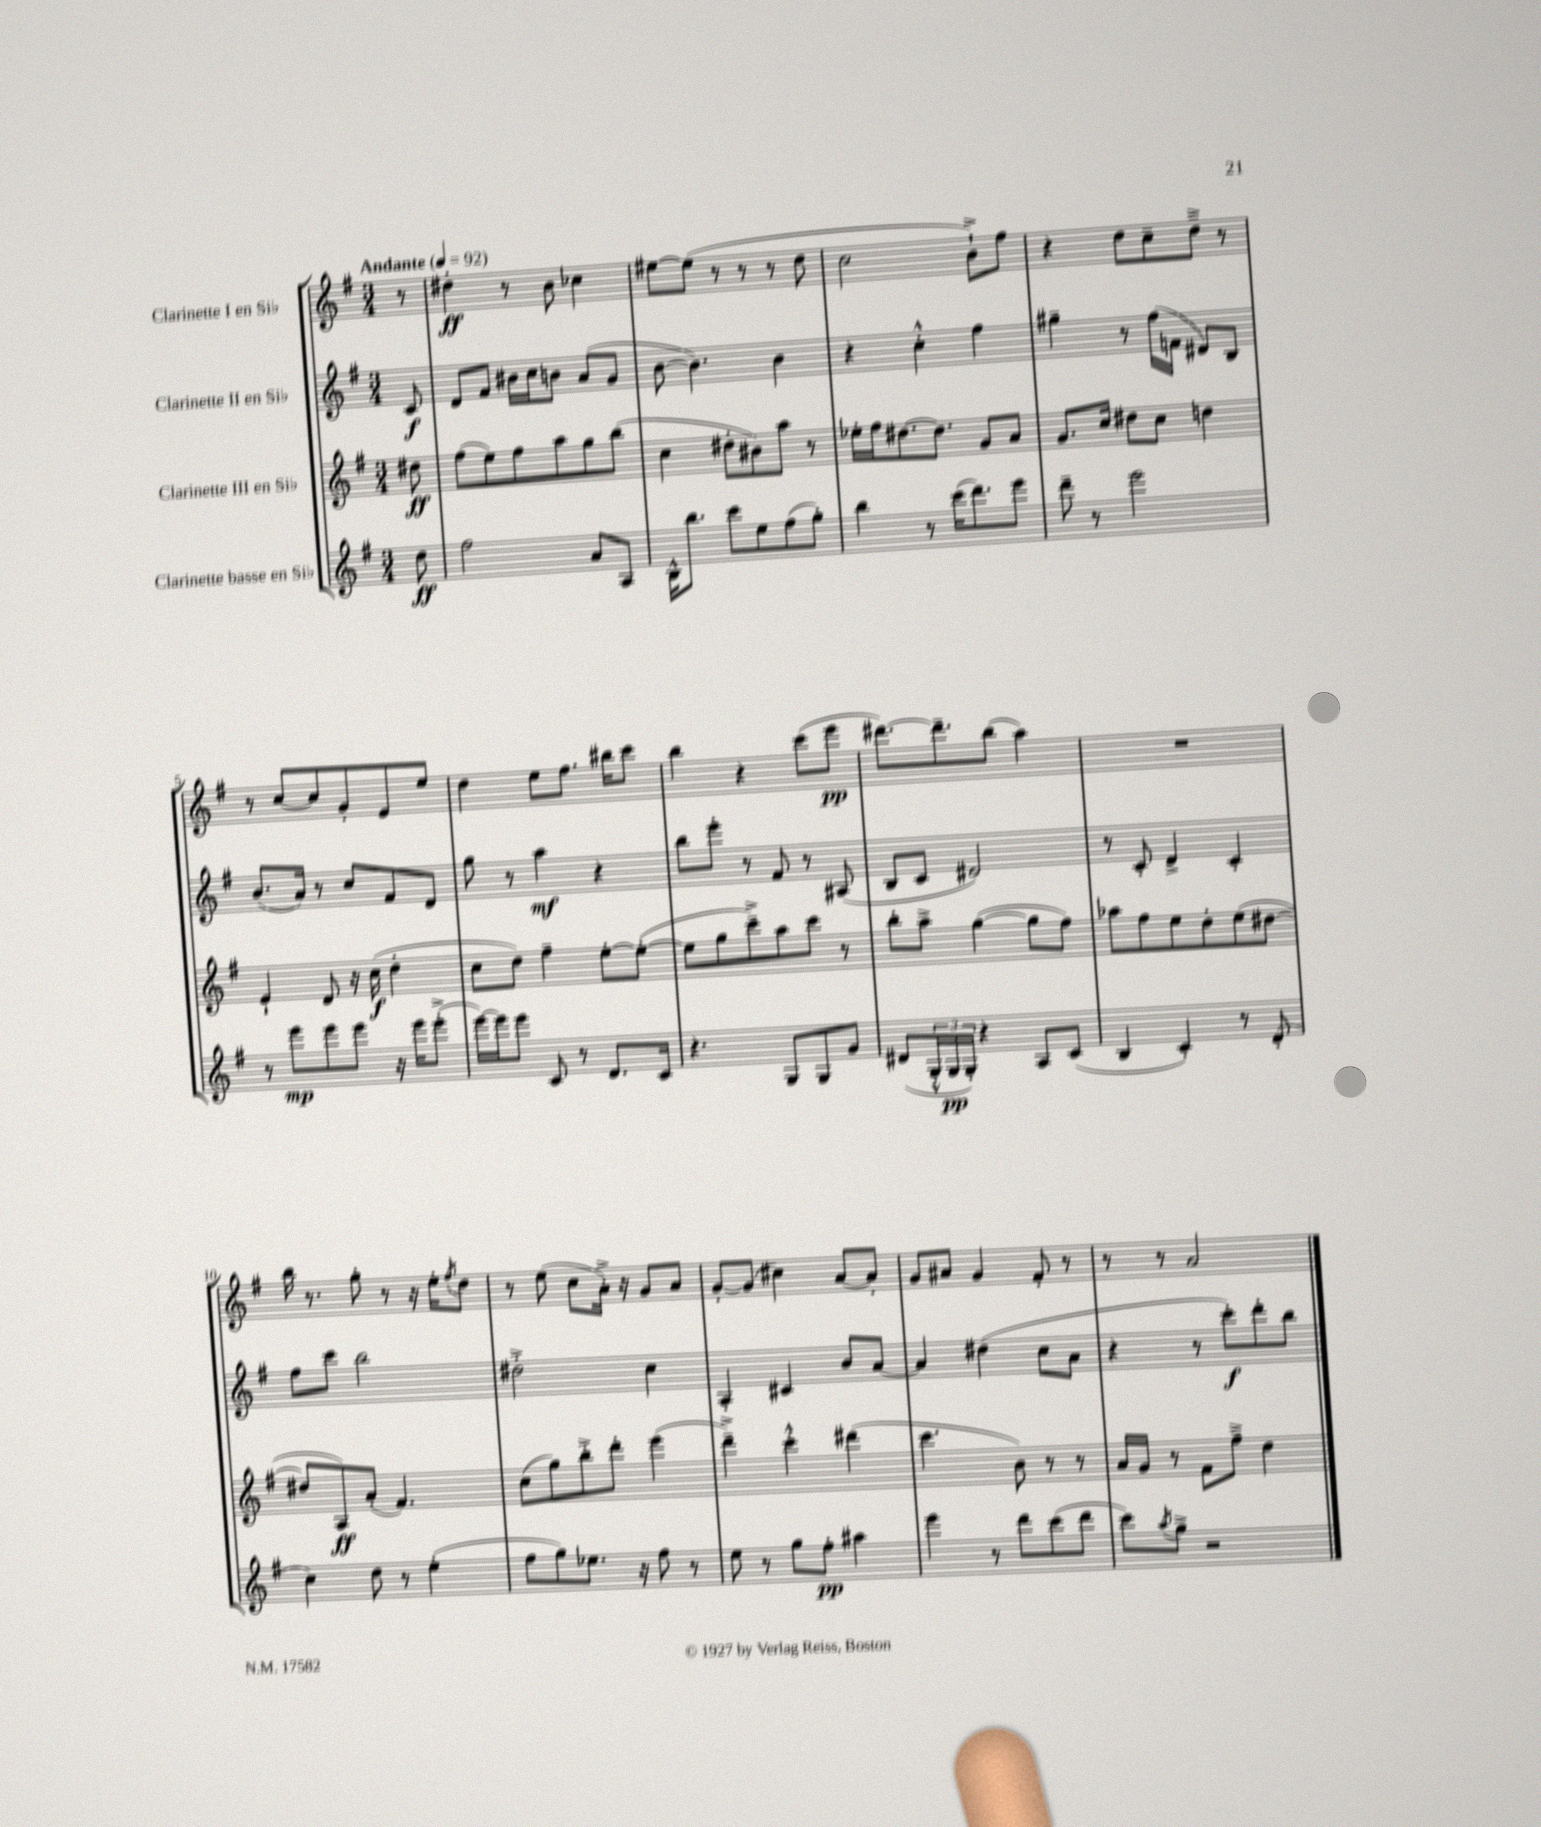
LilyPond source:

<<
\new StaffGroup <<
\new Staff = "s0" \with { instrumentName = "Clarinette I en Sib" } {
    \clef treble \key g \major \numericTimeSignature \time 3/4 \partial 8 \tempo "Andante" 4 = 92
    r8 |
    dis''4-.\ff r8 b'8 ces''4 |
    eis''8~ eis''8( r8 r8 r8 d''8 |
    c''2 b'8-!->) fis''8 |
    r4 d''8 c''8-- d''8---> r8 |
    r8 c''8~ c''8 g'8-. e'8 e''8 |
    d''4 e''8 fis''8. bis''16 c'''8 |
    b''4 r4 c'''8( e'''8\pp |
    dis'''8.~) dis'''8.-- b''8( a''4) |
    R2. |
    b''16 r8. g''8-. r8 r16 e''16-. \acciaccatura { fis''8 } d''8 |
    r8 e''8( c''8 a'16-.->) r16 g'8 a'8 |
    g'8~-. g'8( cis''4) a'8~ a'8-. |
    g'8 ais'8 g'4 fis'8-. r8 |
    r8 r8 a'2 \bar "|." |
}
\new Staff = "s1" \with { instrumentName = "Clarinette II en Sib" } {
    \clef treble \key g \major \numericTimeSignature \time 3/4 \partial 8
    c'8\f |
    d'8 fis'8 bis'16 c''16 b'8 a'8( g'8 |
    b'8~ b'4.) b'4 |
    r4 c''4-.-^ fis''4 |
    gis''4-- r8 fis''16( f'16 dis'8) b8 |
    b'8.( a'16) r8 c''8 fis'8 d'8 |
    g''8 r8 a''4\mf r4 |
    b''8 e'''8-. r8 fis'8 r8 ais8( |
    b8 c'8 dis'2) |
    r8 c'8-. d'4-> c'4-. |
    fis''8 c'''8 b''2 |
    dis''2-.-> c''4 |
    a4-. cis'4 b'8 a'8~ |
    a'4 dis''4( c''8 a'8 |
    r4 r8 c'''8-.\f) d'''8-. b''8 \bar "|." |
}
\new Staff = "s2" \with { instrumentName = "Clarinette III en Sib" } {
    \clef treble \key g \major \numericTimeSignature \time 3/4 \partial 8
    dis''8\ff |
    fis''8( e''8) fis''8 a''8 g''8 b''8( |
    c''4 dis''8-. bis'8) a''8 r8 |
    ees''16-. fis''16 dis''8.~ dis''8. g'8 a'8 |
    g'8. c''16 dis''8 c''8 d''4 |
    e'4-! d'8 r16 c''16\f( d''4-. |
    c''8 d''8) fis''4-- e''8~-. e''8~-.( |
    e''8 g''8 c'''8--->) a''8 c'''8 r8 |
    b''8-. a''8-> g''4~( g''8 fis''8) |
    aes''8 fis''8 e''8 d''8-. e''8( dis''8~ |
    dis''8 a8\ff) a'8-.( fis'4.) |
    c''8( g''8) b''8-.-> d'''8-. e'''4( |
    d'''4--->) c'''4-.-^ dis'''4( |
    c'''4. b'8) r8 r8 |
    a'16 g'16 r8 fis'8 fis''8---> d''4 \bar "|." |
}
\new Staff = "s3" \with { instrumentName = "Clarinette basse en Sib" } {
    \clef treble \key g \major \numericTimeSignature \time 3/4 \partial 8
    d''8\ff |
    fis''2 a'8 a8 |
    b16-^ b''8. c'''8 e''8 fis''8( g''8-.) |
    b''4 r8 c'''16( d'''8.) e'''8 |
    d'''8-- r8 e'''2 |
    r8 e'''8\mp e'''8 e'''8 r16 e'''16 e'''8-.->( |
    e'''16~) e'''16 e'''8 c'8 r8 d'8. c'16 |
    r4. g8 g8 g'8 |
    dis'8( \tuplet 3/2 { g16-.-^ g16\pp g16-.) } r4 a8 c'8( |
    b4 c'4-.) r8 d'8-.( |
    c''4) d''8 r8 e''4-.( |
    fis''8 g''8) ees''8. r16 fis''8 r8 |
    e''8 r8 g''8 fis''8-.\pp ais''4 |
    e'''4 r8 d'''8 c'''8( d'''8 |
    c'''8) \acciaccatura { a''8 } g''8-> r2 \bar "|." |
}
>>
>>
